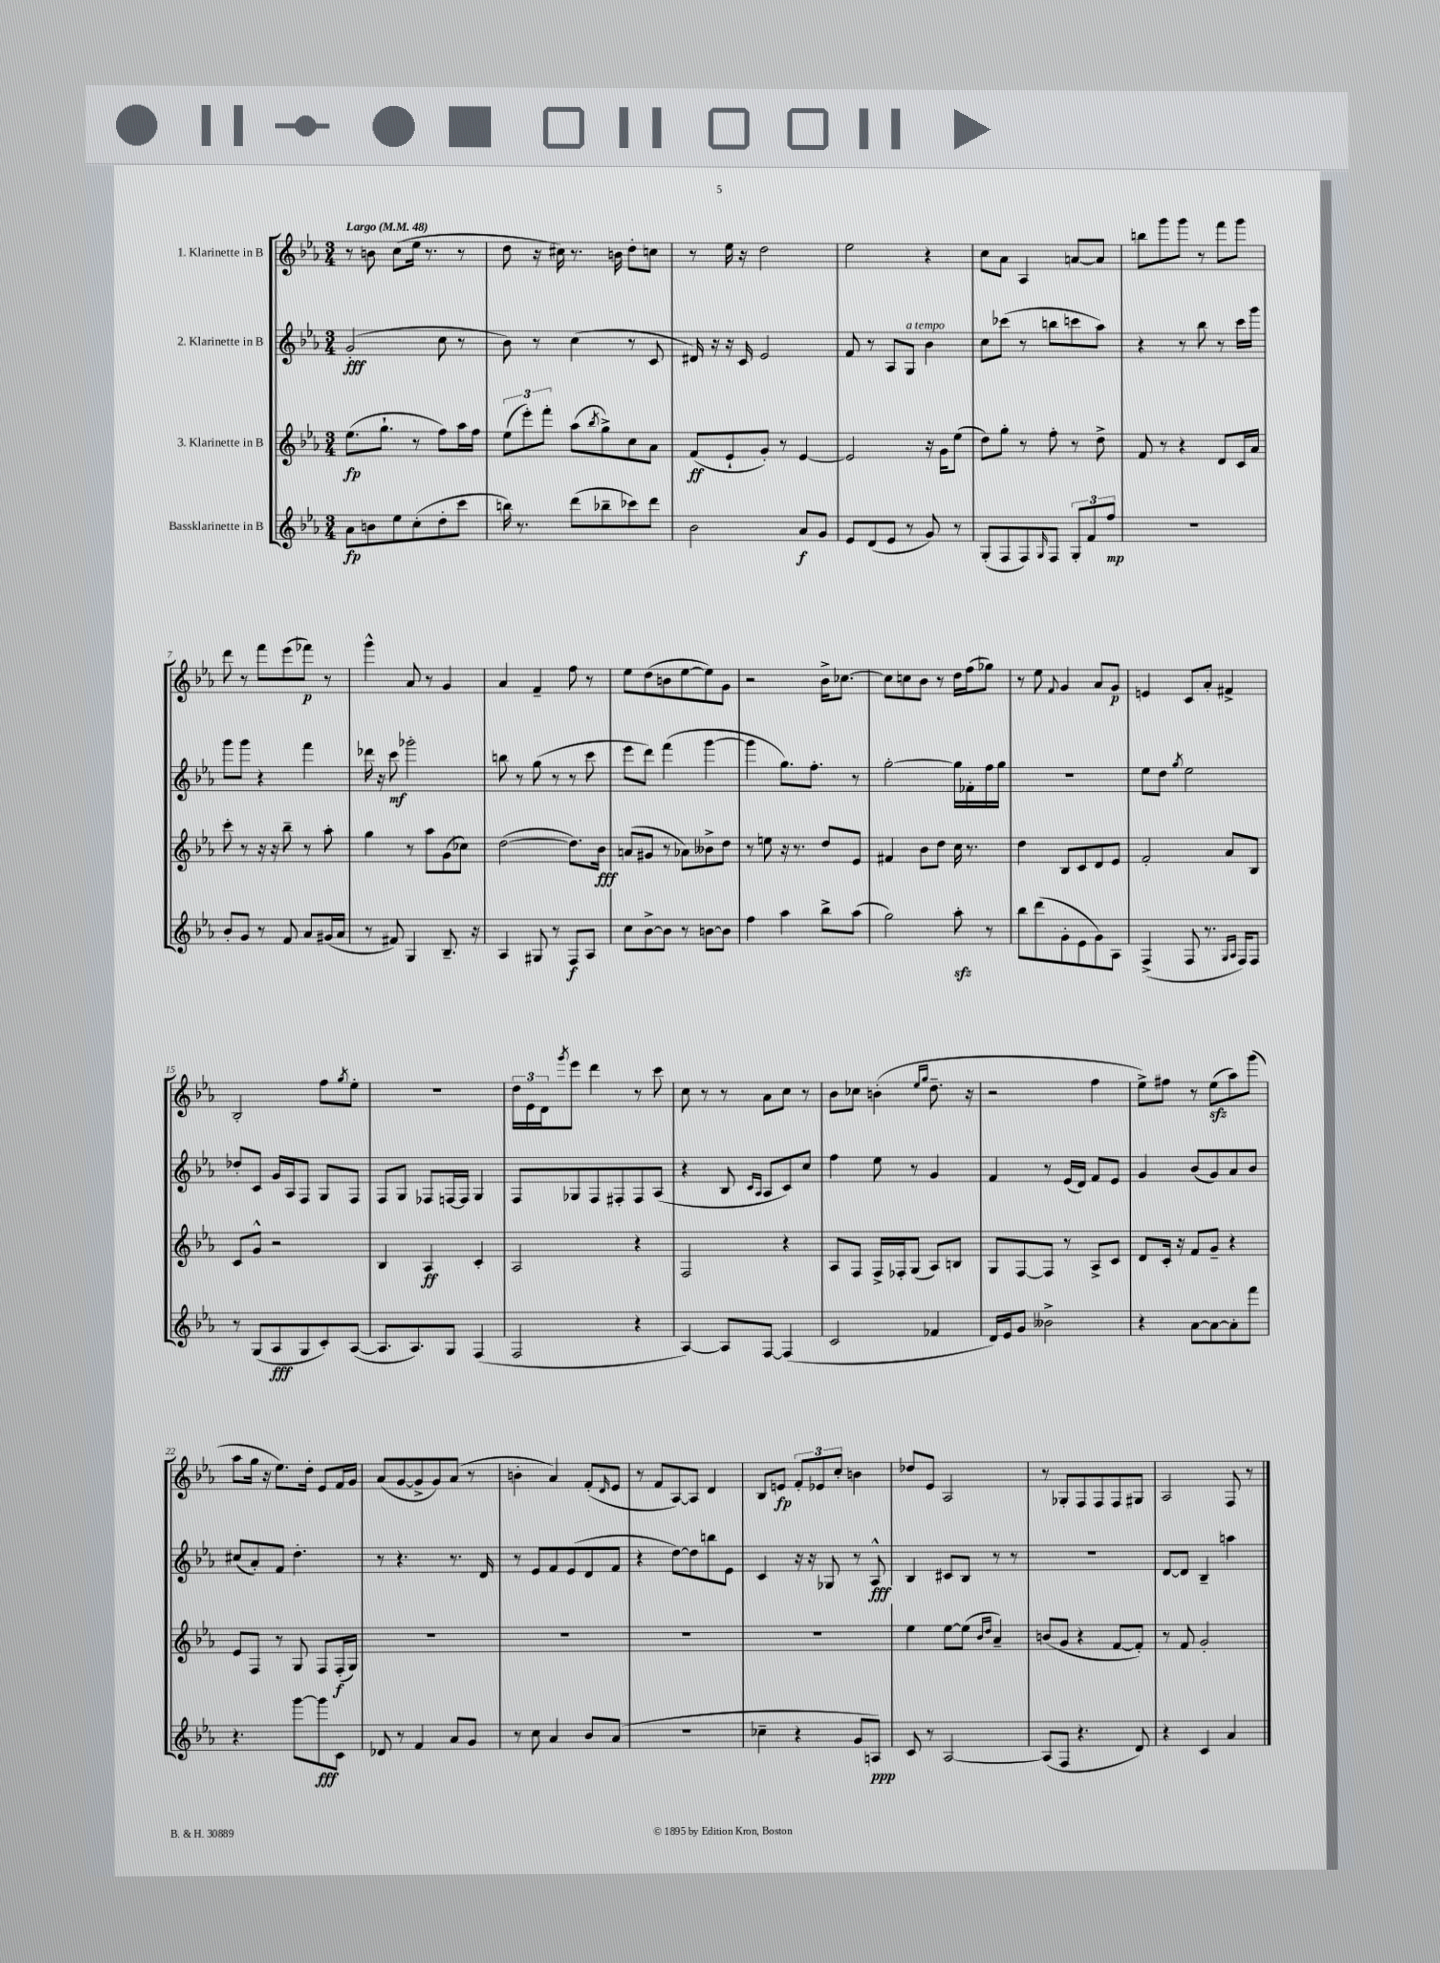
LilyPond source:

<<
\new StaffGroup <<
\new Staff = "s0" \with { instrumentName = "1. Klarinette in B" } {
    \clef treble \key ees \major \numericTimeSignature \time 3/4 \tempo "Largo" 4 = 48
    r8 b'8 c''8( ees''16 r8. r8 |
    d''8 r16 cis''16) r8. b'16 d''8-. c''8 |
    r8 ees''16 r16 d''2 |
    ees''2 r4 |
    c''8 aes'8 aes4 a'8~ a'8 |
    b''8 g'''8 g'''8 r8 f'''8 g'''8 |
    d'''8 r8 f'''8 ees'''8( fes'''8\p) r8 |
    g'''4-^ aes'8 r8 g'4 |
    aes'4 f'4-- f''8 r8 |
    ees''8 d''8( b'8 ees''8~ ees''8) g'8 |
    r2 bes'16-> ces''8.~ |
    ces''8 c''8 bes'8 r8 d''16 f''16( ges''8) |
    r8 ees''8 \appoggiatura { f'8 } g'4 aes'8 g'8\p |
    e'4 c'8 aes'8-. fis'4-> |
    bes2-. f''8 \acciaccatura { g''8 } ees''8-. |
    R2. |
    \tuplet 3/2 { d''16 ees'16 d'16 } \acciaccatura { g'''8 } ees'''8 d'''4 r8 c'''8 |
    c''8 r8 r8 aes'8 c''8 r8 |
    bes'8 ces''8 b'4-.( \grace { ees''16 g''16 } d''8.-- r16 |
    r2 f''4 |
    ees''8->) fis''8 r8 ees''8\sfz( aes''8) g'''8( |
    aes''8 g''16 r16 ees''8.) d''16-. ees'8 f'16 g'16 |
    aes'8( g'8~ g'8-> g'8) aes'8( r8 |
    b'4-. aes'4) f'8-.( \grace { d'16 } ees'8 |
    r8 f'8 aes8~) aes8 d'4 |
    bes8 e'8\fp \tuplet 3/2 { f'8-. ees'8 c''8-. } b'4 |
    des''8 ees'8 aes2 |
    r8 ges8-. f8 f8 f8 gis8 |
    aes2 f8 r8 \bar "|." |
}
\new Staff = "s1" \with { instrumentName = "2. Klarinette in B" } {
    \clef treble \key ees \major \numericTimeSignature \time 3/4
    g'2-.\fff( c''8 r8 |
    bes'8) r8 c''4( r8 c'8 |
    dis'16) r16 r16 c'16 ees'2 |
    f'8 r8 aes8 g8^\markup { \italic "a tempo" } bes'4 |
    c''8 ces'''8( r8 b''8 c'''8 aes''8) |
    r4 r8 bes''8 r8 c'''16 g'''16 |
    g'''8 g'''8 r4 f'''4 |
    des'''16 r16 c'''8\mf ges'''2-. |
    b''8 r8 g''8( r8 r8 c'''8 |
    ees'''8 d'''8) f'''4( g'''4~ |
    g'''4 g''8.) f''8.-. r8 |
    g''2~-. g''16 fes'16-. f''16 g''16 |
    R2. |
    ees''8 d''8 \acciaccatura { g''8 } ees''2 |
    des''8-. c'8 g'16 aes16 f8 g8 f8 |
    f8 g8 fes8 f16~ f16 g4 |
    f8 ges8 f8 fis8-. fis8 aes8( |
    r4 bes8 \grace { c'16 aes16 } aes8 c'8) c''8 |
    f''4 ees''8 r8 g'4 |
    f'4 r8 ees'16( d'16) f'8 ees'8 |
    g'4 bes'8( g'8) aes'8 bes'8 |
    cis''8( aes'8-.) f'8 d''4.-. |
    r8 r4. r8. d'16 |
    r8 ees'8 f'8 ees'8( d'8 f'8 |
    r4 d''8~) d''8 b''8 ees'8 |
    c'4 r16 r16 ges8 r8 aes8-^\fff |
    bes4 cis'8 bes8 r8 r8 |
    R2. |
    d'8~ d'8 bes4-- a''4 \bar "|." |
}
\new Staff = "s2" \with { instrumentName = "3. Klarinette in B" } {
    \clef treble \key ees \major \numericTimeSignature \time 3/4
    ees''8.\fp( g''8.-! r8 f''8) aes''16 f''16 |
    \tuplet 3/2 { ees''8( ees'''8-.) f'''8-. } aes''8( \acciaccatura { bes''8 } g''8->) c''8 aes'8 |
    f'8\ff( ees'8-! g'8-.) r8 ees'4~ |
    ees'2 r16 g'16 ees''8( |
    d''8) g''8-. r8 f''8-. r8 d''8-> |
    f'8 r8 r4 d'8 c'16 aes'16 |
    c'''8-. r8 r16 r16 bes''8-- r8 aes''8-. |
    g''4 r8 aes''8 g'8( ces''8) |
    d''2~( d''8.) bes'16\fff |
    a'8( gis'8 r8 aes'8) beses'8-> d''8 |
    r8 e''8 r16 r8. d''8 ees'8 |
    fis'4 bes'8 d''8 c''16 r8. |
    d''4 bes8 c'8 d'8 ees'8 |
    f'2-. aes'8 bes8 |
    c'8 g'8-^ r2 |
    bes4 aes4\ff c'4-. |
    aes2 r4 |
    f2 r4 |
    aes8 f8 f16-> fes16-. g8( aes8) b8 |
    g8 f8~ f8 r8 aes8-> c'8 |
    d'8 c'16-. r16 f'8 g'8-- r4 |
    ees'8 f8 r8 g8 f8 f16-.\f( g16) |
    R2. |
    R2. |
    R2. |
    R2. |
    ees''4 ees''8~ ees''8( \grace { bes'16 d''16 } aes'4--) |
    b'8( g'8 r4 f'8~ f'8-.) |
    r8 f'8 g'2-. \bar "|." |
}
\new Staff = "s3" \with { instrumentName = "Bassklarinette in B" } {
    \clef treble \key ees \major \numericTimeSignature \time 3/4
    aes'8\fp b'8 ees''8 c''8-.( d''8-. c'''8 |
    b''16) r8. d'''8( bes''8-- ces'''8) d'''8 |
    bes'2 aes'8\f g'8 |
    ees'8 d'8( ees'8 r8 g'8) r8 |
    g8-.( f8 f8) \grace { g16 } f8 \tuplet 3/2 { g8-. f'8 f''8\mp } |
    R2. |
    bes'8-. g'8 r8 f'8 aes'8 gis'16( aes'16 |
    r8 fis'8) g4 bes8.-- r16 |
    aes4 gis8 r8 f8\f aes8 |
    c''8 bes'8~-> bes'8 r8 b'8~ b'8 |
    f''4 aes''4 bes''8-> aes''8( |
    g''2) aes''8-.\sfz r8 |
    bes''8 d'''8( g'8-. ees'8 g'8) aes8 |
    f4->( f8 r8. \grace { g16 aes16 } f16) f8 |
    r8 g8( aes8\fff g8 c'8-.) aes8~( |
    aes8. aes8.) g8 f4( |
    f2 r4 |
    aes4~) aes8 f8~ f4( |
    c'2 fes'4 |
    d'16) ees'16 g'8 beses'2-> |
    r4 aes'8~ aes'8~ aes'8-. f'''8 |
    r4. g'''8~ g'''8\fff c'8 |
    des'8 r8 f'4 aes'8 g'8 |
    r8 c''8 aes'4 bes'8 aes'8( |
    R2. |
    ces''4-- r4 g'8 a8\ppp) |
    c'8 r8 aes2~ |
    aes8( f8 r4. d'8) |
    r4 c'4 aes'4 \bar "|." |
}
>>
>>
